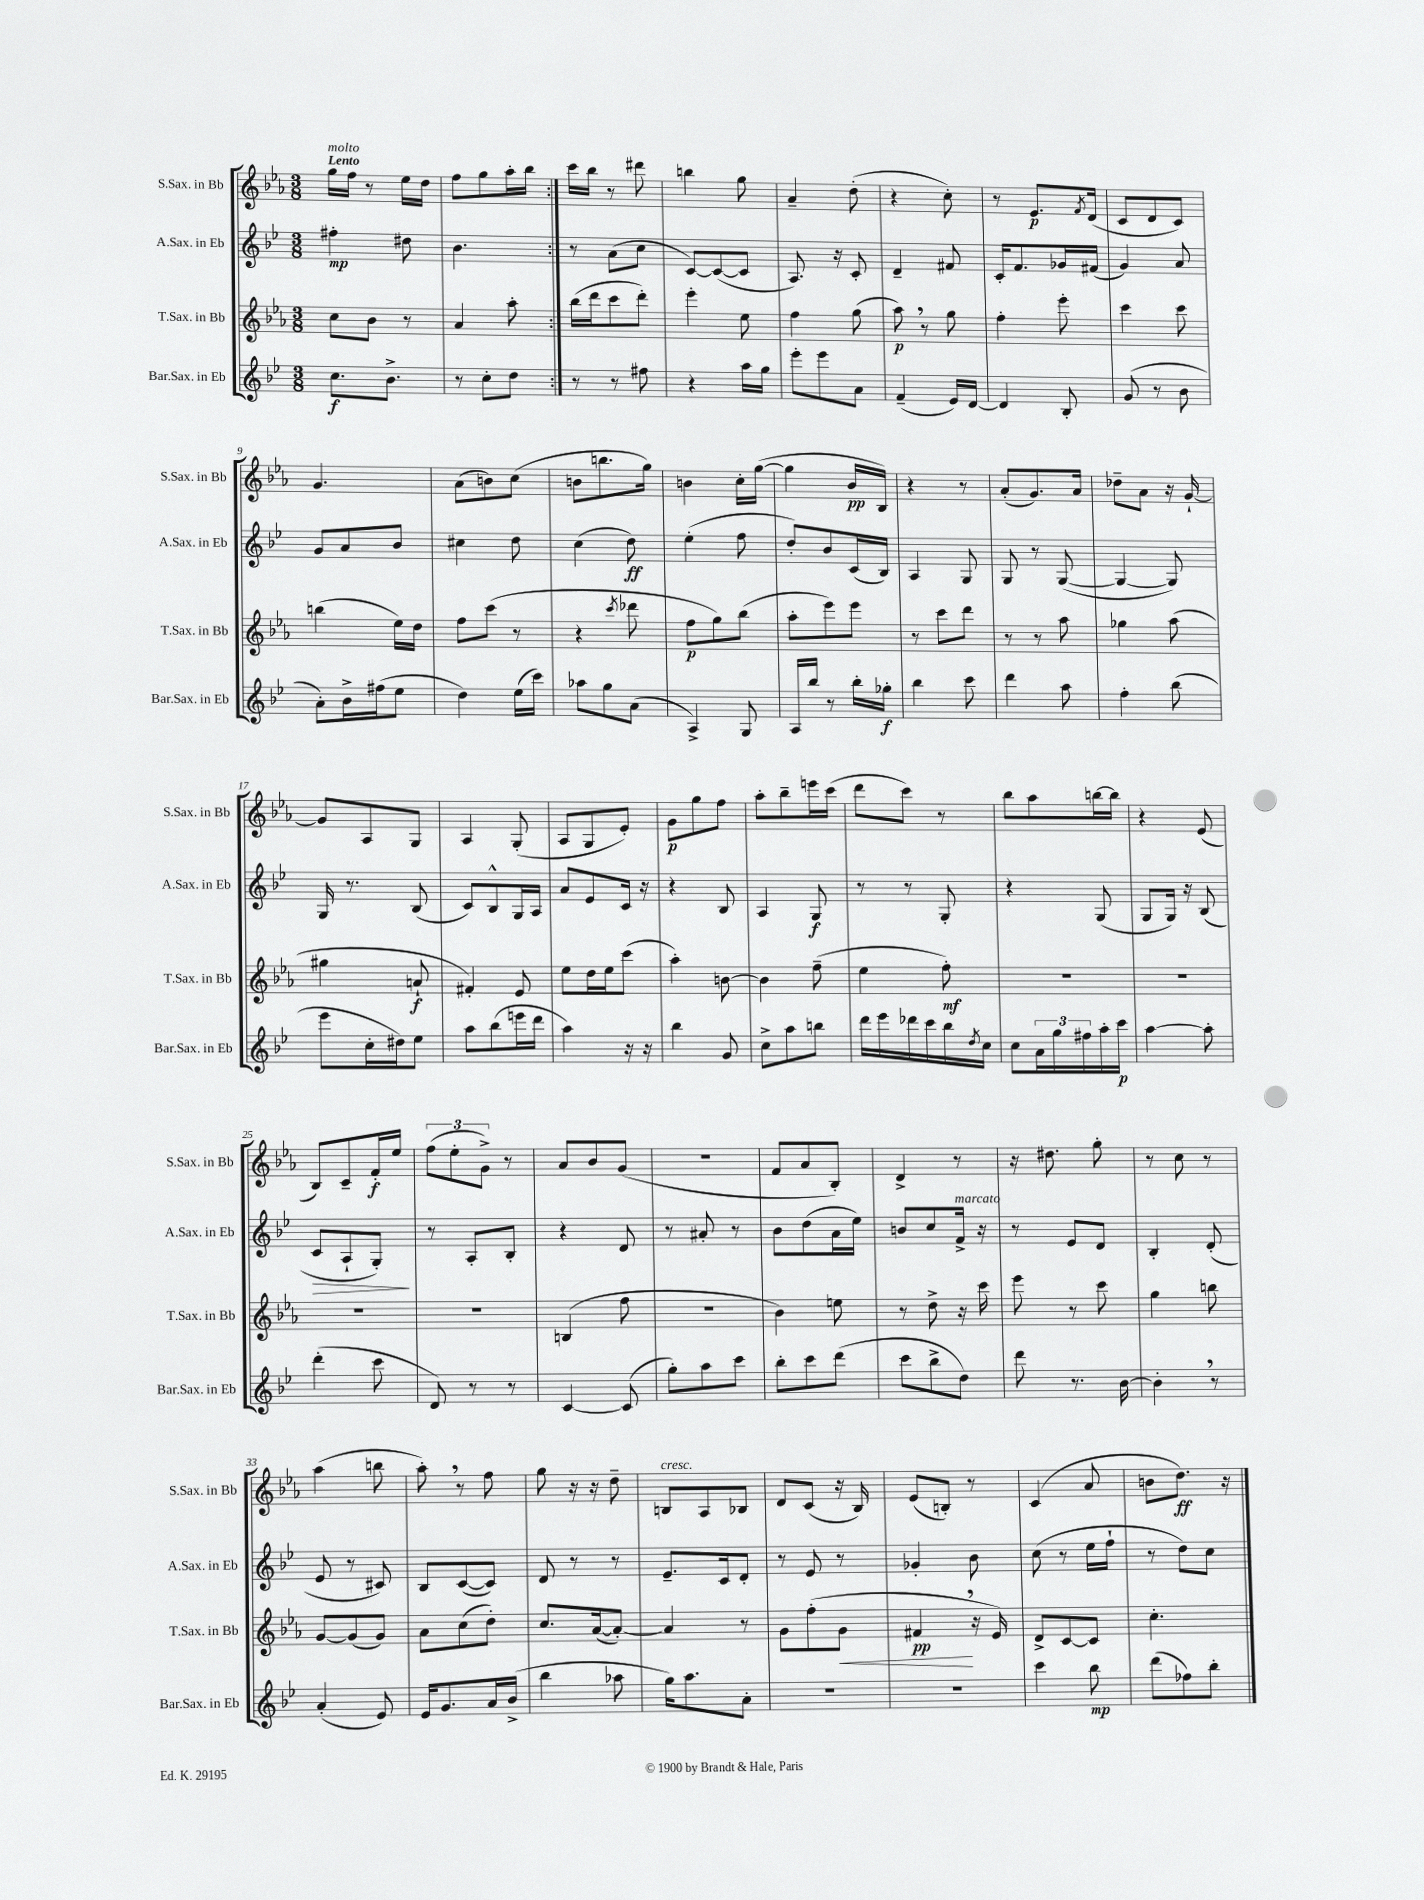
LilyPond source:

<<
\new StaffGroup <<
\new Staff = "s0" \with { instrumentName = "S.Sax. in Bb" shortInstrumentName = "S.Sax. in Bb" } {
    \clef treble \key ees \major \numericTimeSignature \time 3/8 \tempo "Lento"
    \repeat volta 2 { g''16^\markup { \italic "molto" } f''16 r8 ees''16 d''16 |
    f''8 g''8 aes''16-. bes''16 | }
    c'''16 bes''16 r8 dis'''8 |
    b''4 g''8 |
    aes'4-- d''8-.( |
    r4 c''8-.) |
    r8 ees'8.\p \acciaccatura { f'8 } d'16( |
    c'8 d'8 c'8) |
    g'4. |
    aes'8( b'8) c''8( |
    b'8 b''8. g''16) |
    b'4 c''16-. g''16~( |
    g''4 bes'16\pp bes16) |
    r4 r8 |
    aes'8-.( g'8.) aes'16 |
    des''8-- aes'8 r16 g'16~-! |
    g'8 aes8 g8 |
    aes4 g8-.( |
    aes8 g8 ees'8-.) |
    g'8\p g''8 f''8 |
    aes''8-. bes''8-- e'''16 c'''16( |
    d'''8 c'''8) r8 |
    bes''8 aes''8 b''16~ b''16 |
    r4 ees'8( |
    bes8) c'8-- f'16-.\f ees''16 |
    \tuplet 3/2 { f''8( ees''8-. g'8->) } r8 |
    aes'8 bes'8 g'8( |
    r4. |
    f'8 aes'8 bes8-.) |
    d'4-> r8 |
    r16 dis''8. g''8-. |
    r8 c''8 r8 |
    aes''4( b''8 |
    aes''8-.) \breathe r8 f''8 |
    g''8 r16 r16 d''8-- |
    b8^\markup { \italic "cresc." } aes8 bes8 |
    d'8 c'8( r16 bes16) |
    ees'8( b8-.) r8 |
    c'4( aes'8 |
    b'8 d''8.\ff) r16 \bar "|." |
}
\new Staff = "s1" \with { instrumentName = "A.Sax. in Eb" shortInstrumentName = "A.Sax. in Eb" } {
    \clef treble \key bes \major \numericTimeSignature \time 3/8
    \repeat volta 2 { fis''4-.\mp dis''8 |
    bes'4. | }
    r8 a'8( c''8 |
    c'8~) c'8~( c'8 |
    a8.) r16 c'8-. |
    d'4-- fis'8 |
    c'16-. f'8. ges'16 fis'16( |
    g'4) a'8 |
    g'8 a'8 bes'8 |
    cis''4 d''8 |
    c''4( d''8\ff) |
    ees''4-.( f''8 |
    d''8-.) bes'8 c'16( bes16) |
    a4 g8 |
    g8 r8 g8~( |
    g4~ g8) |
    g16 r8. bes8( |
    c'8) bes8-^ g16 a16 |
    a'8 ees'8 c'16 r16 |
    r4 bes8 |
    a4 g8\f |
    r8 r8 g8-. |
    r4 g8( |
    g8 g16) r16 bes8( |
    c'8\> a8-! g8-.\!) |
    r8 a8-. bes8-. |
    r4 d'8 |
    r8 ais'8-. r8 |
    bes'8 d''8( a'16 ees''16) |
    b'8 c''8 f'16->^\markup { \italic "marcato" } r16 |
    r8 ees'8 d'8 |
    bes4-. d'8-.( |
    ees'8 r8 cis'8) |
    bes8 c'8~( c'8) |
    d'8 r8 r8 |
    ees'8.-- c'16 d'8-. |
    r8 ees'8 r8 |
    ges'4-. bes'8 |
    c''8( r8 ees''16 f''16-! |
    r8 d''8) c''8 \bar "|." |
}
\new Staff = "s2" \with { instrumentName = "T.Sax. in Bb" shortInstrumentName = "T.Sax. in Bb" } {
    \clef treble \key ees \major \numericTimeSignature \time 3/8
    \repeat volta 2 { c''8 bes'8 r8 |
    aes'4 aes''8-. | }
    bes''16( d'''16 c'''8 d'''8-.) |
    ees'''4-. ees''8 |
    f''4 g''8( |
    aes''8\p) \breathe r8 g''8 |
    f''4-. ees'''8-. |
    c'''4 c'''8 |
    b''4( ees''16) d''16 |
    f''8 c'''8( r8 |
    r4 \acciaccatura { c'''8 } des'''8 |
    f''8\p g''8) bes''8( |
    aes''8-. ees'''8) ees'''8 |
    r8 c'''8 d'''8 |
    r8 r8 aes''8 |
    ges''4 aes''8( |
    gis''4 a'8-!\f |
    fis'4-.) ees'8 |
    ees''8 d''16 ees''16 c'''8( |
    aes''4-.) b'8~ |
    b'4 f''8--( |
    ees''4 f''8-.\mf) |
    R4. |
    R4. |
    R4. |
    R4. |
    b4( f''8 |
    R4. |
    bes'4) e''8 |
    r8 d''8-> r16 c'''16 |
    ees'''8 r8 c'''8 |
    g''4 b''8 |
    g'8~ g'8( g'8) |
    aes'8 c''8( d''8-.) |
    c''8. aes'16~( aes'8~-.) |
    aes'4 r8 |
    g'8 f''8-.( g'8\< |
    fis'4\pp\! \breathe r16 ees'16) |
    d'8-> c'8~ c'8 |
    c''4.-. \bar "|." |
}
\new Staff = "s3" \with { instrumentName = "Bar.Sax. in Eb" shortInstrumentName = "Bar.Sax. in Eb" } {
    \clef treble \key bes \major \numericTimeSignature \time 3/8
    \repeat volta 2 { c''8.\f bes'8.-> |
    r8 c''8-. d''8 | }
    r8 r8 fis''8 |
    r4 a''16 g''16 |
    ees'''8-. ees'''8 a'8 |
    f'4--( ees'16) d'16~ |
    d'4 bes8-. |
    g'8( r8 bes'8 |
    a'8-.) bes'16-> fis''16( ees''8 |
    d''4) ees''16( c'''16) |
    aes''8 g''8 a'8( |
    a4->) g8 |
    a16 bes''16 r8 bes''16-. ges''16-.\f |
    bes''4 c'''8 |
    d'''4 a''8 |
    f''4-. bes''8( |
    ees'''8 c''16-. dis''16) ees''8 |
    a''8 bes''8( e'''16 d'''16 |
    a''4) r16 r16 |
    bes''4 g'8 |
    c''8-> a''8 b''8 |
    d'''16 ees'''16 des'''16 c'''16 bes''16 \acciaccatura { d''8 } c''16 |
    c''8 \tuplet 3/2 { a'16 g''16 fis''16 } a''16-. c'''16\p |
    a''4~ a''8-. |
    d'''4-.( c'''8 |
    d'8) r8 r8 |
    c'4~ c'8( |
    g''8-.) a''8 c'''8 |
    bes''8-. c'''8 d'''8( |
    c'''8 bes''8-> d''8) |
    d'''8 r8. bes'16~ |
    bes'4-. \breathe r8 |
    a'4-.( ees'8) |
    ees'16 g'8. a'16 bes'16->( |
    bes''4 aes''8 |
    g''16) a''8. a'8-. |
    R4. |
    R4. |
    c'''4 bes''8\mp |
    d'''8( fes''8) bes''8-. \bar "|." |
}
>>
>>
